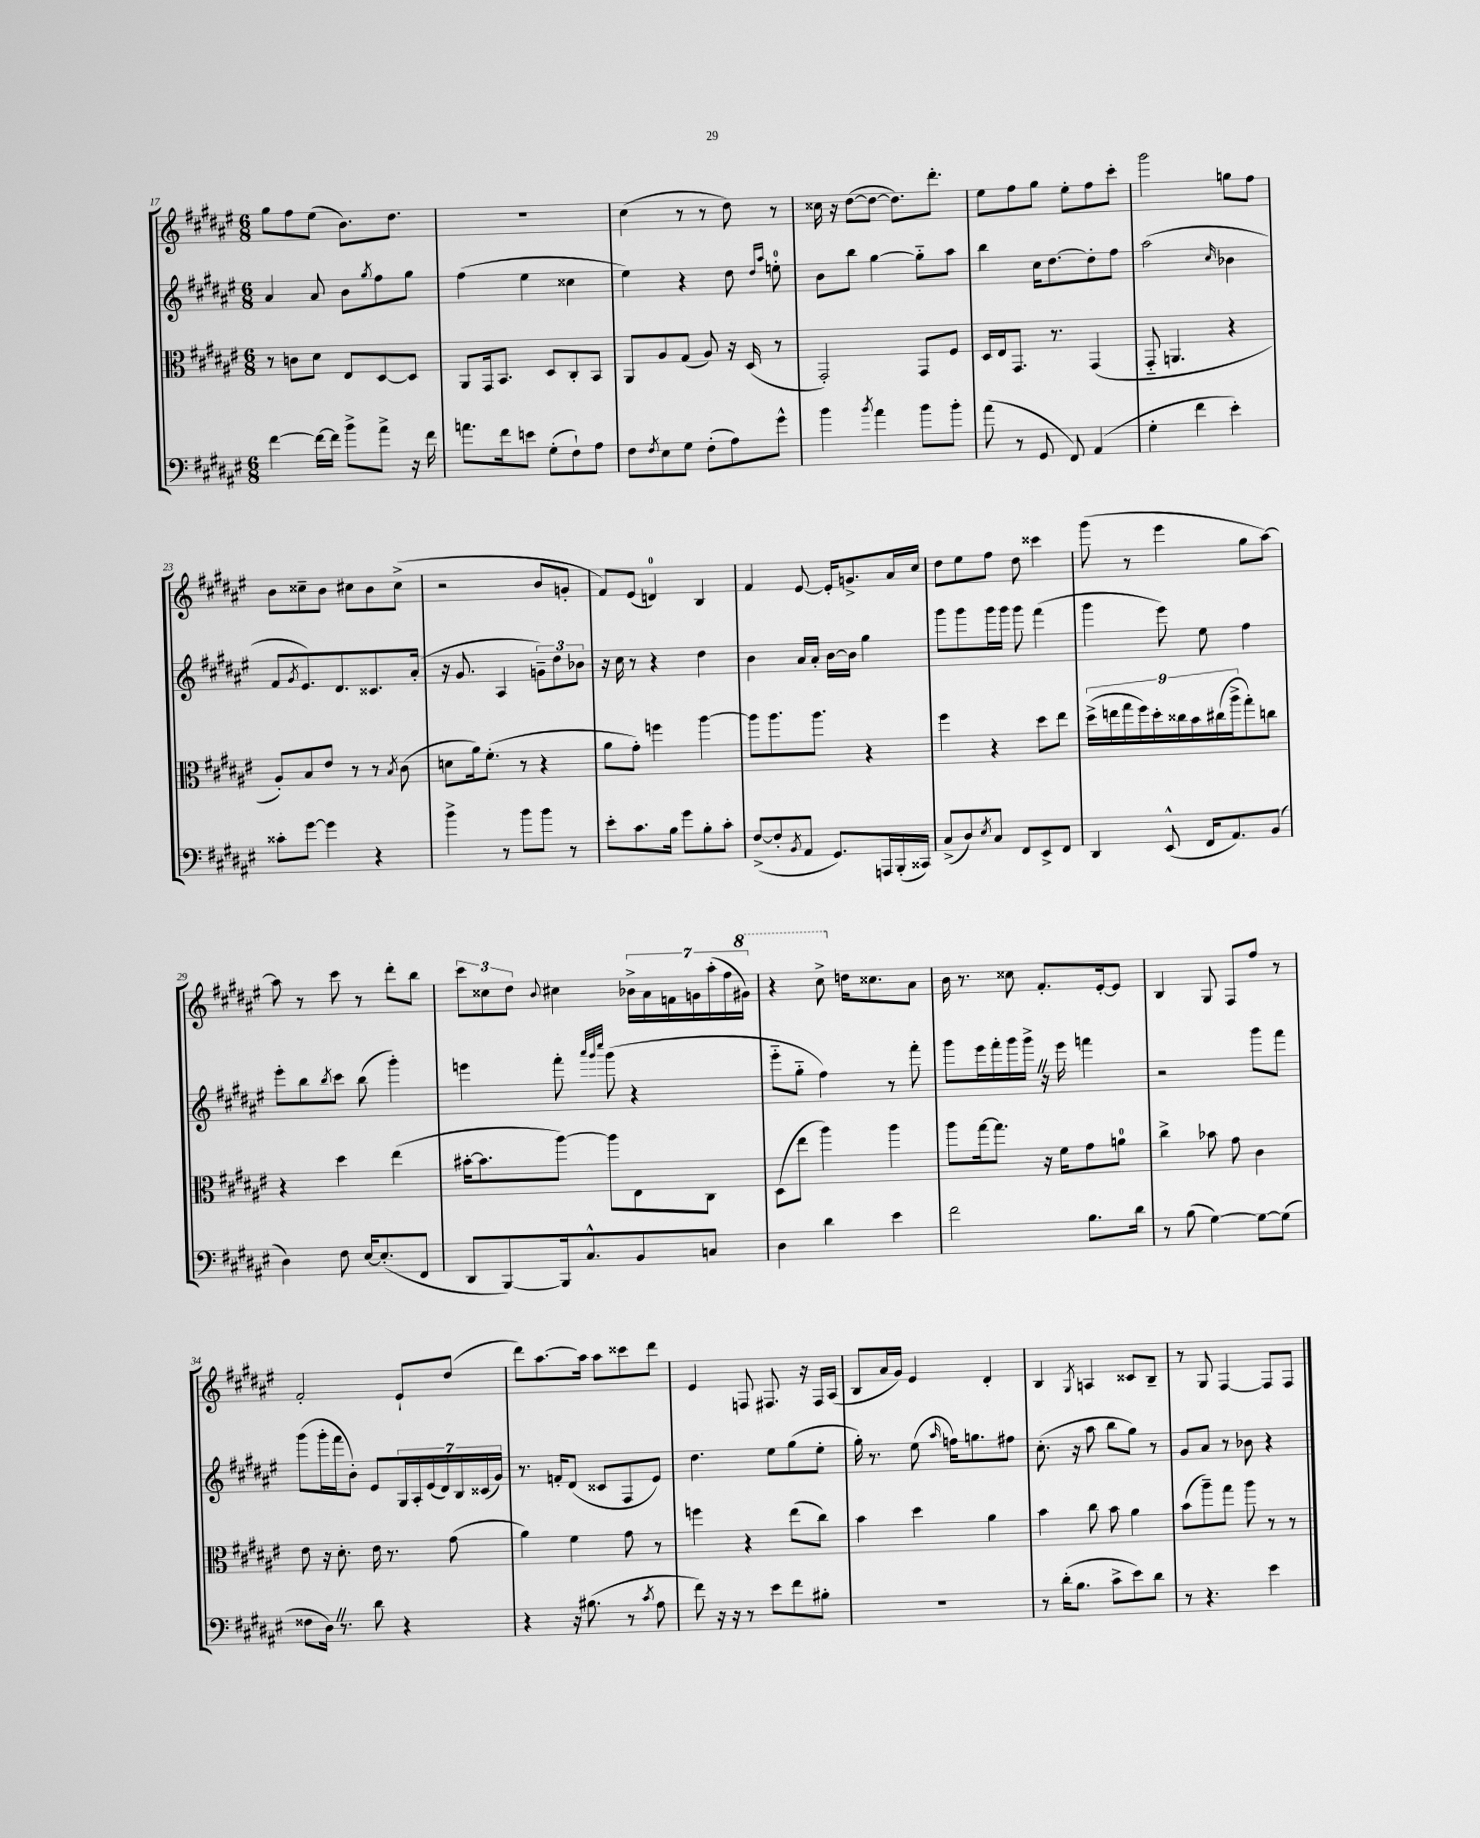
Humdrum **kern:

**kern	**kern	**kern	**kern
*staff4	*staff3	*staff2	*staff1
*clefF4	*clefC3	*clefG2	*clefG2
*k[f#c#g#d#a#e#]	*k[f#c#g#d#a#e#]	*k[f#c#g#d#a#e#]	*k[f#c#g#d#a#e#]
*M6/8	*M6/8	*M6/8	*M6/8
[4f#	8r	4a#	8gg#
.	8c	.	8ff#
16f#_	8d#	8a#	(8ee#
16f#]	.	.	.
8b^	8E#	8b	8.b)
.	.	8qgg#	.
8a#^	[8D#	8ff#	.
.	.	.	8.dd#
16r	8D#]	8gg#	.
16f#	.	.	.
=	=	=	=
8.a	8AA#	(4ff#	2.r
.	16GG#	.	.
16f#	8.BB	.	.
8e	.	4ee#	.
(8G#'	8D#	.	.
8F#`)	8C#'	4cc##	.
8A#	8BB	.	.
=	=	=	=
8F#	8AA#	4ee#)	(4cc#
8qF#	.	.	.
8E#	8A#	.	.
8G#	(8G#	4r	8r
(8F#'	8A#)	.	8r
8A#)	16r	8dd#	8dd#)
.	(16D#	.	.
.	.	16qqdd#	.
.	.	16qqaa#	.
8g#^^	8r	8ee'	8r
=	=	=	=
4b	2GG#')	8b	16cc##
.	.	.	16r
.	.	8bb	([8dd#
8qb	.	.	.
4a#	.	[4gg#	8dd#_
.	.	.	8.dd#])
8b	8GG#	8gg#'~]	.
.	.	.	8.ddd#'
8b'	8F#	8aa#	.
=	=	=	=
(8a#	16D#	4bb	8ee#
.	16E#	.	.
8r	8.GG#	.	8ff#
8GG#	.	16cc#	8gg#
.	8.r	[8.dd#	.
8FF#)	.	.	8ee#'
(4AA#	(4GG#	8dd#']	8ff#
.	.	8ff#	8ccc#'
=	=	=	=
4G#'	8GG#'~	(2aa#	2ggg#
.	4.AA	.	.
4f#	.	.	.
.	.	16qqcc#	.
4e#')	4r	4b-	8gg
.	.	.	8ff#
=	=	=	=
8c##'	8A#')	8f#	8b
.	.	8qg#	.
[8g#	8B	8.e#)	8cc##~
4g#]	8e#	.	8b
.	.	8.d#	.
.	8r	.	8cc#
4r	8r	8.c##	8b
.	8qB	.	.
.	(8c#	.	(8cc#^
.	.	(16a#'	.
=	=	=	=
4b^	8d	16r	2r
.	.	8.g#	.
.	16a#)	.	.
.	(8.f#'	.	.
8r	.	4A#	.
8b	8r	.	.
8b	4r	12g~)	8b
.	.	12dd#	.
8r	.	.	8g'
.	.	12b-	.
=	=	=	=
8e#'	8a#	16r	8f#)
.	.	16cc#	.
8.c#	8g#')	8r	(8e#
.	4ff	4r	4d)
16B	.	.	.
8g#	.	.	.
8B'	[4aa#	4dd#	4B
8c#'	.	.	.
=	=	=	=
([8F#^	8aa#]	4b	4f#
8F#']	8.aa#	.	.
8qBB	.	.	.
8AA#	.	16a#	[8e#
.	8.aa#	16a#'	.
8.GG#)	.	[16b	16e#']
.	.	16b]	8.g^
.	4r	4gg#	.
16AAA	.	.	.
(16BBB'	.	.	16a#
16CC##)	.	.	16cc#
=	=	=	=
(8C#^	4ff#	8ggg#	8dd#
8D#)	.	8ggg#	8ee#
8qE#	.	.	.
8C#	4r	16ggg#	8ff#
.	.	16ggg#	.
8FF#	.	8ggg#	8dd#
8EE#^	8dd#	(4fff#	4ccc##
8FF#	8ee#	.	.
=	=	=	=
4DD#	(18dd#^	4ggg#	(8ggg#
.	18ee	.	.
.	18gg#	.	.
.	.	.	8r
.	18ff#)	.	.
.	18dd#'	.	.
(8EE#^^	.	8eee#)	4eee#
.	18cc##	.	.
.	18b	.	.
16FF#	.	8ee#	.
.	(18cc#	.	.
8.AA#)	.	.	.
.	18aa#^	.	.
.	8gg#')	4ff#	8gg#
(8BB	8cc	.	[8aa#)
=	=	=	=
4D#)	4r	8eee#'	8aa#]
.	.	8bb	8r
.	.	8qbb	.
8F#	4dd#	8ccc#	8ccc#
[16E#	.	(8bb	8r
(8.E#']	.	.	.
.	(4ee#	4ggg#')	8ddd#'
8FF#	.	.	8bb
=	=	=	=
8DD#	[16b#'	4eee	12ccc#
.	8.b#]	.	.
.	.	.	12cc##
[8BBB)	.	.	.
.	.	.	12dd#
.	.	.	8qqb
16BBB]	[8aa#)	8fff#'	4cc#
8.C#^^	.	.	.
.	.	32qqaaa#	.
.	.	32qqggg#	.
.	.	32qqcccc#	.
.	8aa#]	(8ggg#	.
8BB	8E#	4r	28b-^
.	.	.	28a#
.	.	.	28f
.	.	.	28g
8C	8C#	.	.
.	.	.	(28aa#'
.	.	.	28ff#
.	.	.	28gg#)
=	=	=	=
4D#	(8D#	8eee#'~	4r
.	8ee#	8gg#'~	.
4d#	4aa#)	4ff#)	8ccc#^
.	.	.	16dd
.	.	.	8.cc##
4e#	4aa#	8r	.
.	.	8fff#'	8a#
=	=	=	=
2f#	8aa#	8ggg#	16b
.	.	.	8.r
.	[16gg#	16eee#	.
.	8.gg#]	16fff#'	.
.	.	16ggg#	8cc##
.	.	16ggg#^	.
.	16r	16r	8.f#'
.	16f#	16eee#	.
8.B	8g#	4fff	.
.	.	.	[16e#'
.	8a	.	8e#]
16d#	.	.	.
=	=	=	=
8r	4cc#^	2r	4B
(8B	.	.	.
[4G#)	8b-	.	8G#
.	8g#	.	8F#
8G#_	4c#	8ggg#	8ff#
(8G#]	.	8fff#	8r
=	=	=	=
8F##	8e#	(8ggg#	2f#'
16D#)	16r	16ggg#'	.
8.r	8.d#'	16fff#	.
.	.	8b')	.
8d#	16e#	8e#	.
.	8.r	.	.
4r	.	28G#	8e#`
.	.	28A#'	.
.	.	(28e#	.
.	.	28d#)	.
.	(8g#	.	(8dd#
.	.	28B	.
.	.	(28c##	.
.	.	28g#)	.
=	=	=	=
4r	4a#)	8.r	8ddd#)
.	.	.	[8.aa#
.	.	16f'	.
16r	4f#	(8d#	.
(8.B#	.	.	16aa#]
.	.	8c##	8aa#
8r	8g#	8F#	8ccc##
8qc#	.	.	.
8A#	8r	8e#)	8ddd#
=	=	=	=
8f#)	4ff	4.dd#	4e#
16r	.	.	.
16r	.	.	.
8r	4r	.	8F
8e#	.	8ee#	8.F#
8f#	(8ee#	(8gg#	.
.	.	.	16r
8B#'	8cc#)	8ee#'	16F#
.	.	.	(16A#
=	=	=	=
2.r	4b	16gg#')	8B
.	.	8.r	.
.	.	.	16a#
.	.	.	16g#)
.	4dd#	(8ee#	4e#
.	.	16qqaa#	.
.	.	16ff)	.
.	.	8.gg	.
.	4a#	.	4d#'
.	.	8ff#	.
=	=	=	=
8r	4b	(8.cc#'	4B
(16d#'	.	.	.
8.B	.	16r	.
.	.	.	8qG#
.	8cc#	8aa#	4A
8c#^	8b	8bb	.
8e#)	4a#	8gg#)	8c##
8d#	.	8r	8B~
=	=	=	=
8r	(8b	8g#	8r
4.r	8aa#~)	8a#	8G#
.	8gg#	8r	[4F#
.	8aa#	8b-	.
4e#	8r	4r	8F#]
.	8r	.	8F#
==	==	==	==
*-	*-	*-	*-
